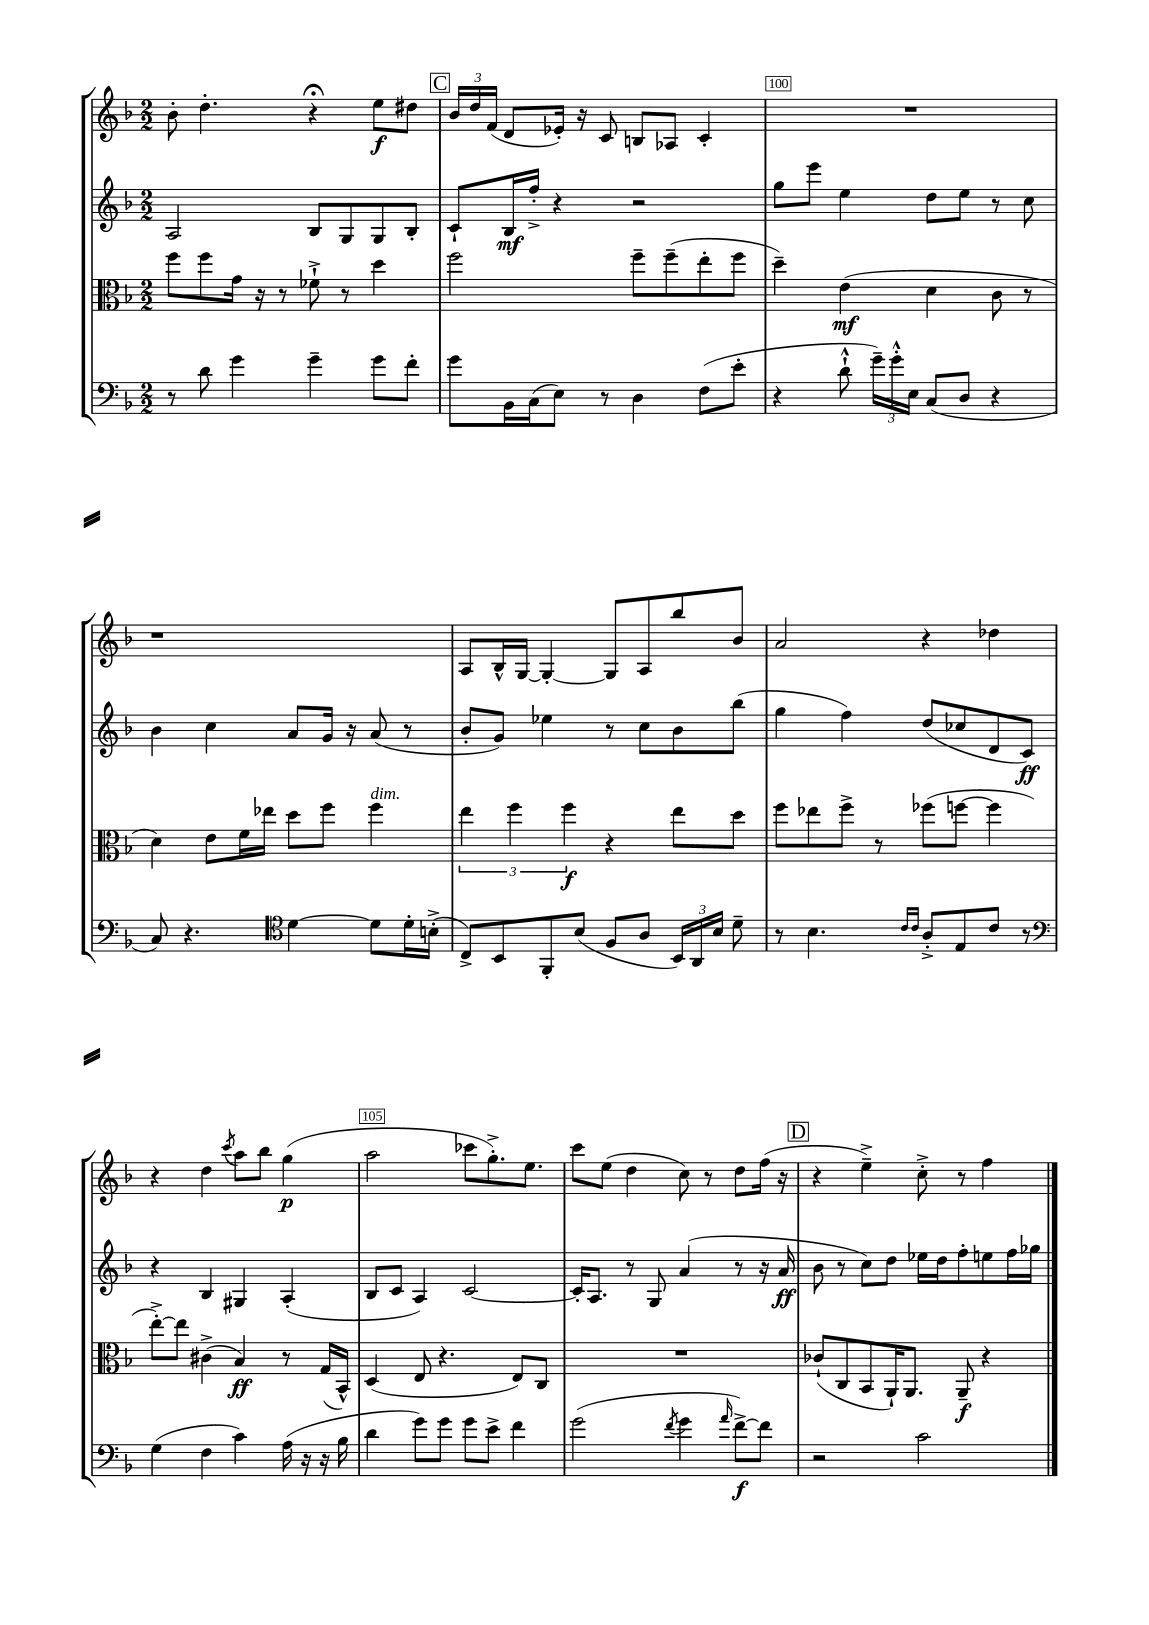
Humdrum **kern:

**kern	**kern	**kern	**kern
*staff4	*staff3	*staff2	*staff1
*clefF4	*clefC3	*clefG2	*clefG2
*k[b-]	*k[b-]	*k[b-]	*k[b-]
*M2/2	*M2/2	*M2/2	*M2/2
8r	8ff	2A	8b-'
8d	8ff	.	4.dd'
4g	16g	.	.
.	16r	.	.
.	8r	.	.
4g~	8f-`^	8B-	4r;
.	8r	8G	.
8g	4dd	8G	8ee
8f'	.	8B-'	8dd#
=	=	=	=
8g	2ff	8c`	24b-
.	.	.	24dd
.	.	.	(24f
16BB-	.	16B-	8d
(16C	.	16ff'^	.
8E)	.	4r	16e-')
.	.	.	16r
8r	.	.	8c
4D	8ff~	2r	8B
.	(8ff~	.	8A-
(8F	8ee'	.	4c'
8e'	8ff	.	.
=	=	=	=
4r	4dd~)	8gg	1r
.	.	8eee	.
8d`^^	(4e	4ee	.
24g~)	.	.	.
24g'^^	.	.	.
24E	.	.	.
(8C	4d	8dd	.
8D	.	8ee	.
4r	8c	8r	.
.	8r	8cc	.
=	=	=	=
8C)	4d)	4b-	1r
4.r	.	.	.
.	8e	4cc	.
.	16f	.	.
.	16ee-	.	.
*clefC4	*	*	*
[4d	8dd	8a	.
.	8ff	16g	.
.	.	16r	.
8d]	4ff	(8a	.
16d'	.	8r	.
(16B'^	.	.	.
=	=	=	=
8C^)	6ee	8b-'	8A
8BB-	.	8g)	16B-^^
.	6ff	.	.
.	.	.	[16G
8FF'	.	4ee-	4G'_
.	6ff	.	.
(8B-	.	.	.
8F	4r	8r	8G]
8A	.	8cc	8A
24BB-)	8ee	8b-	8bb-
24AA	.	.	.
24B-	.	.	.
8d~	8dd	(8bb-	8b-
=	=	=	=
8r	8ff	4gg	2a
4.B-	8ee-	.	.
.	8ff^	4ff)	.
.	8r	.	.
16qqc	.	.	.
16qqc	.	.	.
8A'^	(8ff-	(8dd	4r
8E	[8ff	8cc-	.
8c	4ff]	8d	4dd-
8r	.	8c)	.
=	=	=	=
*clefF4	*	*	*
(4G	[8ee'^)	4r	4r
.	8ee]	.	.
4F	(4c#^	4B-	4dd
.	.	.	8qccc
4c)	4B-)	4G#	8aa
.	.	.	8bb-
(16A	8r	(4A'	(4gg
16r	.	.	.
16r	(16G	.	.
16B-	16BB-^^)	.	.
=	=	=	=
4d	(4D	8B-	2aa
.	.	8c	.
8g)	8E	4A)	.
8g	4.r	.	.
8g	.	[2c	8ccc-
8e^	.	.	8.gg'^)
4f	8E)	.	.
.	.	.	8.ee
.	8C	.	.
=	=	=	=
(2g	1r	16c']	8ccc
.	.	8.A	.
.	.	.	(8ee
.	.	8r	4dd
.	.	8G	.
8qf	.	.	.
4g	.	(4a	8cc)
.	.	.	8r
16qqa	.	.	.
[8f^)	.	8r	8dd
8f]	.	16r	(16ff
.	.	16a	16r
=	=	=	=
2r	(8c-`	8b-	4r
.	8C	8r	.
.	8BB-	8cc)	4ee~^)
.	16AA`)	8dd	.
.	8.AA	.	.
2c	.	16ee-	8cc'^
.	.	16dd	.
.	8AA~	8ff'	8r
.	4r	8ee	4ff
.	.	16ff	.
.	.	16gg-	.
==	==	==	==
*-	*-	*-	*-
